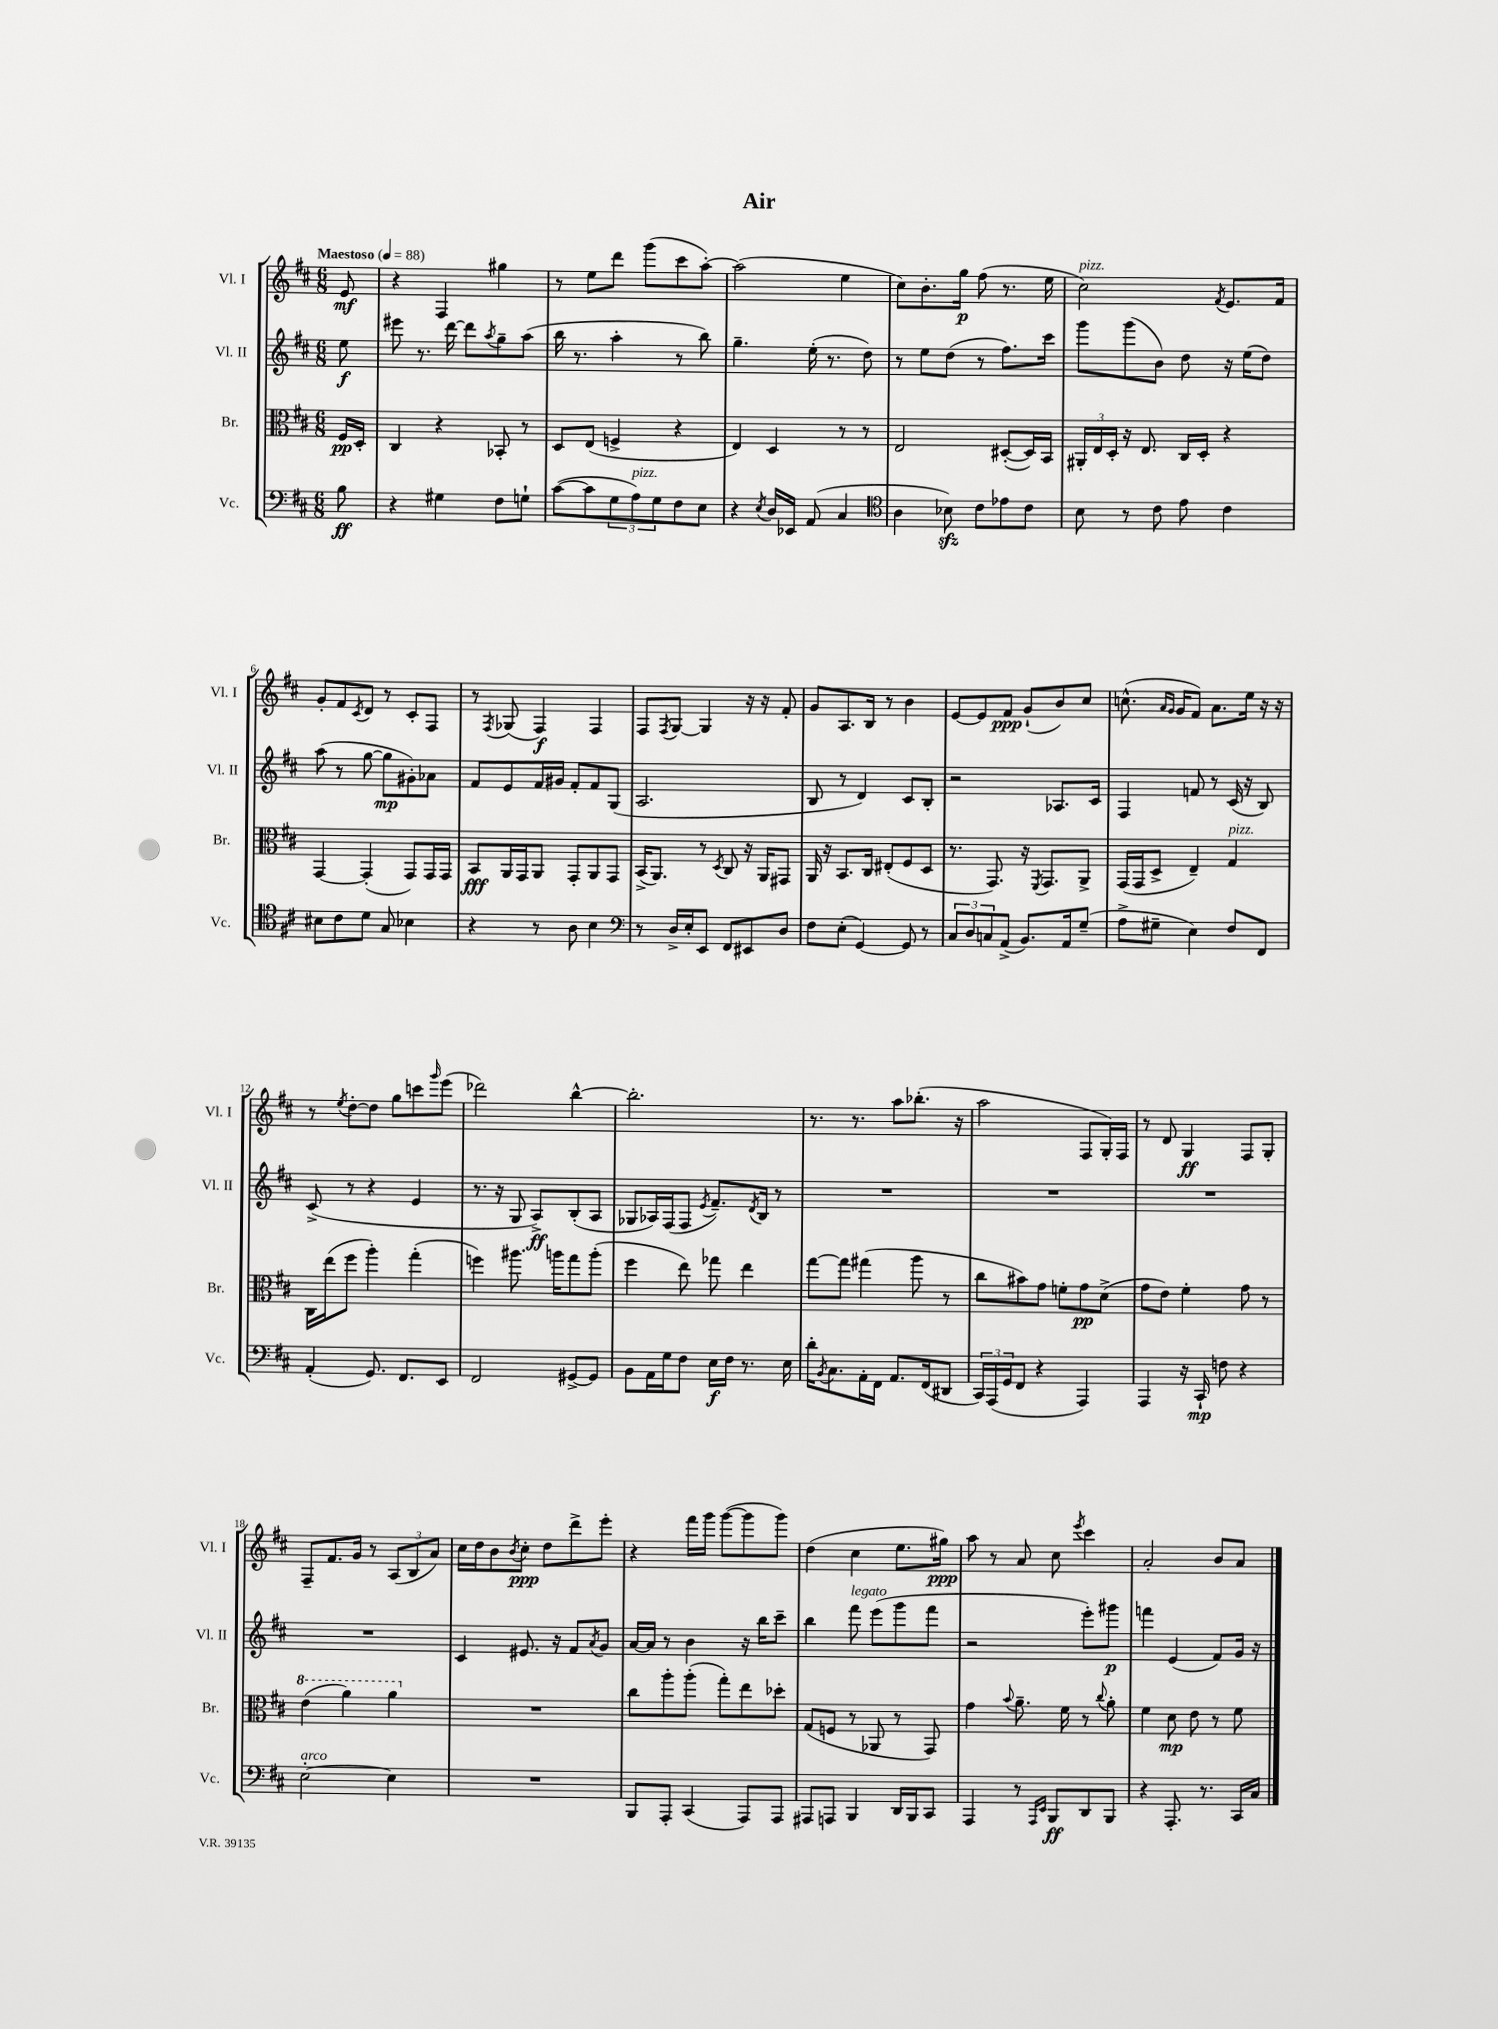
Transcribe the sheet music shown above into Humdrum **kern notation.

**kern	**dynam	**kern	**dynam	**kern	**dynam	**kern	**dynam
*part4	*part4	*part3	*part3	*part2	*part2	*part1	*part1
*staff4	*staff4	*staff3	*staff3	*staff2	*staff2	*staff1	*staff1
*I"Vc.	*	*I"Br.	*	*I"Vl. II	*	*I"Vl. I	*
*I'Vc.	*	*I'Br.	*	*I'Vl. II	*	*I'Vl. I	*
*clefF4	*	*clefC3	*	*clefG2	*	*clefG2	*
*k[f#c#]	*	*k[f#c#]	*	*k[f#c#]	*	*k[f#c#]	*
*M6/8	*	*M6/8	*	*M6/8	*	*M6/8	*
*MM88	*	*MM88	*	*MM88	*	*MM88	*
=	=	=	=	=	=	=	=
!	!	!	!	!	!	!LO:TX:a:B:t=Maestoso	!
8B\	ff	16F#/LL	pp	8ee\	f	8e/	mf
.	.	16D'/JJ	.	.	.	.	.
=1	=1	=1	=1	=1	=1	=1	=1
4r	.	4C#/	.	8eee#X\	.	4r	.
.	.	.	.	8.r	.	.	.
4G#X\	.	4r	.	.	.	4F#/	.
.	.	.	.	[16ddd\	.	.	.
.	.	.	.	8ddd\L]	.	.	.
.	.	.	.	8qaa/	.	.	.
8F#\L	.	8BB-X'/	.	8gg~\	.	4gg#X\	.
8Gn`\J	.	8r	.	(8aa\J	.	.	.
=2	=2	=2	=2	=2	=2	=2	=2
([8c#\L	.	8D/L	.	16bb\	.	8r	.
.	.	.	.	8.r	.	.	.
8c#\]	.	(8E/J	.	.	.	8ee\L	.
12G\	.	4Fn^/	.	4aa'\	.	8ddd\J	.
!LO:TX:a:i:t=pizz.	!	!	!	!	!	!	!
12A\)	.	.	.	.	.	.	.
.	.	.	.	.	.	(8ggg\L	.
12G\	.	.	.	.	.	.	.
8F#\	.	4r	.	8r	.	8ccc#\	.
8E\J	.	.	.	8bb\)	.	[8aa'\J)	.
=3	=3	=3	=3	=3	=3	=3	=3
4r	.	4E/)	.	4.gg~\	.	(2aa\]	.
8qE/	.	.	.	.	.	.	.
16D/LL	.	4D/	.	.	.	.	.
16EE-X/JJ	.	.	.	.	.	.	.
(8AA/	.	.	.	(16ee'\	.	.	.
.	.	.	.	8.r	.	.	.
4C#/	.	8r	.	.	.	4ee\	.
.	.	8r	.	8dd\)	.	.	.
=4	=4	=4	=4	=4	=4	=4	=4
*clefC4	*	*	*	*	*	*	*
4A\	.	2E/	.	8r	.	8cc#\L)	.
.	.	.	.	8ee\L	.	8.b'\	.
8B-Xzz\)	.	.	.	(8dd\J	.	.	.
.	.	.	.	.	.	16gg\Jk	p
8c#\L	.	.	.	8r	.	(8ff#\	.
8e-X\	.	([8D#X'/L	.	8.ff#\L)	.	8.r	.
8c#\J	.	16D#/L])	.	.	.	.	.
.	.	16BB/JJ	.	16ccc#\Jk	.	16ee\	.
=5	=5	=5	=5	=5	=5	=5	=5
!	!	!	!	!	!	!LO:TX:a:i:t=pizz.	!
8B\	.	24AA#X'/LL	.	8ggg\L	.	2cc#\)	.
.	.	24E/	.	.	.	.	.
.	.	24D'/JJ	.	.	.	.	.
8r	.	16r	.	(8ggg\	.	.	.
.	.	8.E/	.	.	.	.	.
8c#\	.	.	.	8b\J)	.	.	.
8e\	.	16C#/LL	.	8dd\	.	.	.
.	.	16D'/JJ	.	.	.	.	.
.	.	.	.	.	.	8qf#/	.
4c#\	.	4r	.	16r	.	8.e/L	.
.	.	.	.	(16ee\KL	.	.	.
.	.	.	.	8dd\J)	.	.	.
.	.	.	.	.	.	16f#/Jk	.
!!LO:LB:g=z
=6	=6	=6	=6	=6	=6	=6	=6
8B#X\L	.	[4GG/	.	(8aa\	.	8g'/L	.
8c#\	.	.	.	8r	.	8f#/	.
.	.	.	.	.	.	8qc#/	.
8d\J	.	(4GG'/]	.	[8gg\	.	8d/J	.
8G/	.	.	.	8gg\L]	mp	8r	.
4B-X\	.	8GG/L)	.	8g#X'\)	.	8c#'/L	.
.	.	16GG/L	.	8a-X\J	.	8F#/J	.
.	.	16GG/JJ	.	.	.	.	.
=7	=7	=7	=7	=7	=7	=7	=7
4r	.	8BB/L	fff	8f#/L	.	8r	.
.	.	.	.	.	.	8qF#/	.
.	.	16AA/L	.	8e/	.	(8G-X/	.
.	.	16GG/J	.	.	.	.	.
8r	.	8AA/J	.	16f#/L	.	4F#/)	f
.	.	.	.	16g#X/JJ	.	.	.
8A\	.	8GG'/L	.	8f#'/L	.	.	.
4B\	.	8AA/	.	8f#/	.	4F#/	.
.	.	8GG/J	.	(8G/J	.	.	.
=8	=8	=8	=8	=8	=8	=8	=8
*clefF4	*	*	*	*	*	*	*
8r	.	(16BB^/KL	.	2.A/	.	8F#/L	.
.	.	8.AA/J)	.	.	.	.	.
.	.	.	.	.	.	8qF#/	.
16D^/LL	.	.	.	.	.	[8G/J	.
16E'/J	.	.	.	.	.	.	.
8EE/J	.	8r	.	.	.	4G/]	.
.	.	8qD/	.	.	.	.	.
8FF#/L	.	8C#/	.	.	.	.	.
8EE#X/	.	16r	.	.	.	16r	.
.	.	16AA/KL	.	.	.	16r	.
8D/J	.	8GG#X/J	.	.	.	8f#'/	.
=9	=9	=9	=9	=9	=9	=9	=9
8F#\L	.	16AA/	.	8B/	.	8g/L	.
.	.	16r	.	.	.	.	.
(8E'\J	.	8.BB/L	.	8r	.	8.A/	.
[4GG/)	.	.	.	4d/)	.	.	.
.	.	16C#/Jk	.	.	.	16B/Jk	.
.	.	(8E#X'/L	.	.	.	8r	.
8GG/]	.	8F#/	.	8c#/L	.	4b\	.
8r	.	8D/J	.	8B'/J	.	.	.
=10	=10	=10	=10	=10	=10	=10	=10
12C#/L	.	8.r	.	2r	.	[8e/L	.
12D/	.	.	.	.	.	.	.
.	.	.	.	.	.	8e/]	.
12Cn/	.	.	.	.	.	.	.
.	.	8.GG/)	.	.	.	.	.
(8AA^/J	.	.	.	.	.	8f#/J	ppp
8.BB/L)	.	16r	.	.	.	(8g`/L	.
.	.	8qFF#/	.	.	.	.	.
.	.	8.GG/L	.	.	.	.	.
.	.	.	.	8.A-X/L	.	8b/)	.
16AA/k	.	.	.	.	.	.	.
(8G~/J	.	8AA^/J	.	.	.	8cc#/J	.
.	.	.	.	16c#/Jk	.	.	.
=11	=11	=11	=11	=11	=11	=11	=11
8A^\L	.	(16GG/LL	.	4F#/	.	(8.ccn^^\	.
.	.	16GG/J	.	.	.	.	.
8G#X~\J	.	8D^/J	.	.	.	.	.
.	.	.	.	.	.	16qqa/LL	.
.	.	.	.	.	.	16qqg/JJ	.
.	.	.	.	.	.	16g/KL	.
4E\)	.	4E~/)	.	8fn/	.	8f#/J)	.
.	.	.	.	8r	.	8.a\L	.
!	!	!LO:TX:a:i:t=pizz.	!	!	!	!	!
8F#/L	.	4G/	.	(16c#/	.	.	.
.	.	.	.	16r	.	16ee\Jk	.
8FF#/J	.	.	.	8B/)	.	16r	.
.	.	.	.	.	.	16r	.
!!LO:LB:g=z
=12	=12	=12	=12	=12	=12	=12	=12
(4AA'/	.	16C#\LL	.	(8c#^/	.	8r	.
.	.	(16ee\J	.	.	.	.	.
.	.	.	.	.	.	8qee/	.
.	.	8ff#\J	.	8r	.	[8dd'\L	.
8.GG/)	.	4aa'\)	.	4r	.	8dd\J]	.
.	.	.	.	.	.	8gg\L	.
8.FF#/L	.	.	.	.	.	.	.
.	.	(4gg'\	.	4e/	.	8cccn\	.
.	.	.	.	.	.	16qqggg/	.
8EE/J	.	.	.	.	.	(8eee\J	.
=13	=13	=13	=13	=13	=13	=13	=13
2FF#/	.	4ffn\)	.	8.r	.	2ddd-X\)	.
.	.	.	.	16r	.	.	.
.	.	8.aa#X\	.	8G/	.	.	.
.	.	.	.	8A^/L)	ff	.	.
.	.	16aan\KL	.	.	.	.	.
[8GG#X^/L	.	8gg\	.	(8B'/	.	[4bb^^\	.
8GG#/J]	.	(8aa'\J	.	8A/J	.	.	.
=14	=14	=14	=14	=14	=14	=14	=14
8BB\L	.	4ff#\	.	8G-X/L	.	2.bb'\]	.
16AA\L	.	.	.	16A-X/L)	.	.	.
16G\J	.	.	.	(16F#/J	.	.	.
8F#\J	.	8ee\)	.	8F#/J	.	.	.
.	.	.	.	8qe/	.	.	.
16E\LL	f	8gg-X\	.	8.f#~/L)	.	.	.
16F#\JJ	.	.	.	.	.	.	.
8.r	.	4ee\	.	.	.	.	.
.	.	.	.	8qd/	.	.	.
.	.	.	.	16B/Jk	.	.	.
.	.	.	.	8r	.	.	.
16E\	.	.	.	.	.	.	.
=15	=15	=15	=15	=15	=15	=15	=15
16d'\KL	.	[8gg\L	.	2.r	.	8.r	.
8qBB/	.	.	.	.	.	.	.
8.C#\	.	.	.	.	.	.	.
.	.	8gg\J]	.	.	.	.	.
.	.	.	.	.	.	8.r	.
16AA'\L	.	(4gg#X\	.	.	.	.	.
16FF#\JJ	.	.	.	.	.	.	.
8.AA/L	.	.	.	.	.	8aa\L	.
.	.	8aa\	.	.	.	(8.bb-X'\J	.
(16FF#/k	.	.	.	.	.	.	.
8DD#X/J	.	8r	.	.	.	.	.
.	.	.	.	.	.	16r	.
=16	=16	=16	=16	=16	=16	=16	=16
24CC#/LL)	.	8cc#\L	.	2.r	.	2aa\	.
(24AAA/	.	.	.	.	.	.	.
24GG/J	.	.	.	.	.	.	.
8FF#/J	.	8b#X\)	.	.	.	.	.
4r	.	8g\J	.	.	.	.	.
.	.	8fn'\L	.	.	.	.	.
4AAA/)	.	8g\	pp	.	.	8F#/L	.
.	.	(8d^\J	.	.	.	16G'/L)	.
.	.	.	.	.	.	16F#/JJ	.
=17	=17	=17	=17	=17	=17	=17	=17
4AAA/	.	8g\L	.	2.r	.	8r	.
.	.	8e\J)	.	.	.	8d/	.
16r	.	4f#'\	.	.	.	4G/	ff
16CC#`/	mp	.	.	.	.	.	.
8Fn\	.	.	.	.	.	.	.
4r	.	8g\	.	.	.	8F#/L	.
.	.	8r	.	.	.	8G'/J	.
!!LO:LB:g=z
=18	=18	=18	=18	=18	=18	=18	=18
*	*	*8va	*	*	*	*	*
!LO:TX:a:i:t=arco	!	!	!	!	!	!	!
[2E'\	.	(4ee\	.	2.r	.	8F#~/L	.
.	.	.	.	.	.	8.f#/	.
.	.	4aa\)	.	.	.	.	.
.	.	.	.	.	.	16g/Jk	.
.	.	.	.	.	.	8r	.
4E\]	.	4aa\	.	.	.	(12A/L	.
.	.	.	.	.	.	12B/	.
.	.	.	.	.	.	12a/J)	.
=19	=19	=19	=19	=19	=19	=19	=19
*	*	*X8va	*	*	*	*	*
2.r	.	2.r	.	4c#/	.	16cc#\LL	.
.	.	.	.	.	.	16dd\J	.
.	.	.	.	.	.	8b\	.
.	.	.	.	.	.	8qb/	.
.	.	.	.	8.e#X/	.	8cc#'\J	ppp
.	.	.	.	.	.	8dd\L	.
.	.	.	.	16r	.	.	.
.	.	.	.	8f#/L	.	8ddd^\	.
.	.	.	.	8qa/	.	.	.
.	.	.	.	8g/J	.	8eee'\J	.
=20	=20	=20	=20	=20	=20	=20	=20
8BBB/L	.	8cc#\L	.	[16a/LL	.	4r	.
.	.	.	.	16a/JJ]	.	.	.
8AAA'/J	.	8aa'\	.	8r	.	.	.
(4CC#/	.	(8aa'\J	.	4b\	.	16fff#\LL	.
.	.	.	.	.	.	16ggg\JJ	.
.	.	8gg'\L)	.	.	.	([8ggg\L	.
8AAA/L)	.	8ee\	.	16r	.	8ggg\]	.
.	.	.	.	16bb\KL	.	.	.
8AAA/J	.	8dd-X'\J	.	8ccc#~\J	.	8ggg\J)	.
=21	=21	=21	=21	=21	=21	=21	=21
8AAA#X/L	.	(8G/L	.	4bb\	.	(4dd\	.
8AAAn/J	.	8Fn/J	.	.	.	.	.
!	!	!	!	!LO:TX:a:i:t=legato	!	!	!
4BBB/	.	8r	.	8fff#\	.	4cc#\	.
.	.	8AA-X/	.	(8eee\L	.	.	.
16DD/LL	.	8r	.	8ggg\	.	8.ee\L	.
16BBB/J	.	.	.	.	.	.	.
8CC#/J	.	8GG/)	.	8fff#\J	.	.	.
.	.	.	.	.	.	16gg#X\Jk)	ppp
=22	=22	=22	=22	=22	=22	=22	=22
4AAA/	.	4g\	.	2r	.	8aa\	.
.	.	.	.	.	.	8r	.
.	.	8qqb/	.	.	.	.	.
8r	.	8.a~\	.	.	.	8a/	.
16qqAAA/LL	.	.	.	.	.	.	.
16qqEE/JJ	.	.	.	.	.	.	.
8BBB/L	ff	.	.	.	.	8cc#\	.
.	.	16f#\	.	.	.	.	.
.	.	.	.	.	.	8qeee/	.
8DD/	.	8r	.	8eee'\L)	.	4ccc#\	.
.	.	8qqcc#/	.	.	.	.	.
8BBB/J	.	8a'\	.	8ggg#X\J	p	.	.
=23	=23	=23	=23	=23	=23	=23	=23
4r	.	4f#\	.	4fffn\	.	2a'/	.
8.AAA'/	.	8d\	mp	(4e/	.	.	.
.	.	8e\	.	.	.	.	.
8.r	.	.	.	.	.	.	.
.	.	8r	.	8f#/L)	.	8b/L	.
16CC#/LL	.	8f#\	.	16g/Jk	.	8a/J	.
16C#/JJ	.	.	.	16r	.	.	.
==	==	==	==	==	==	==	==
*-	*-	*-	*-	*-	*-	*-	*-
